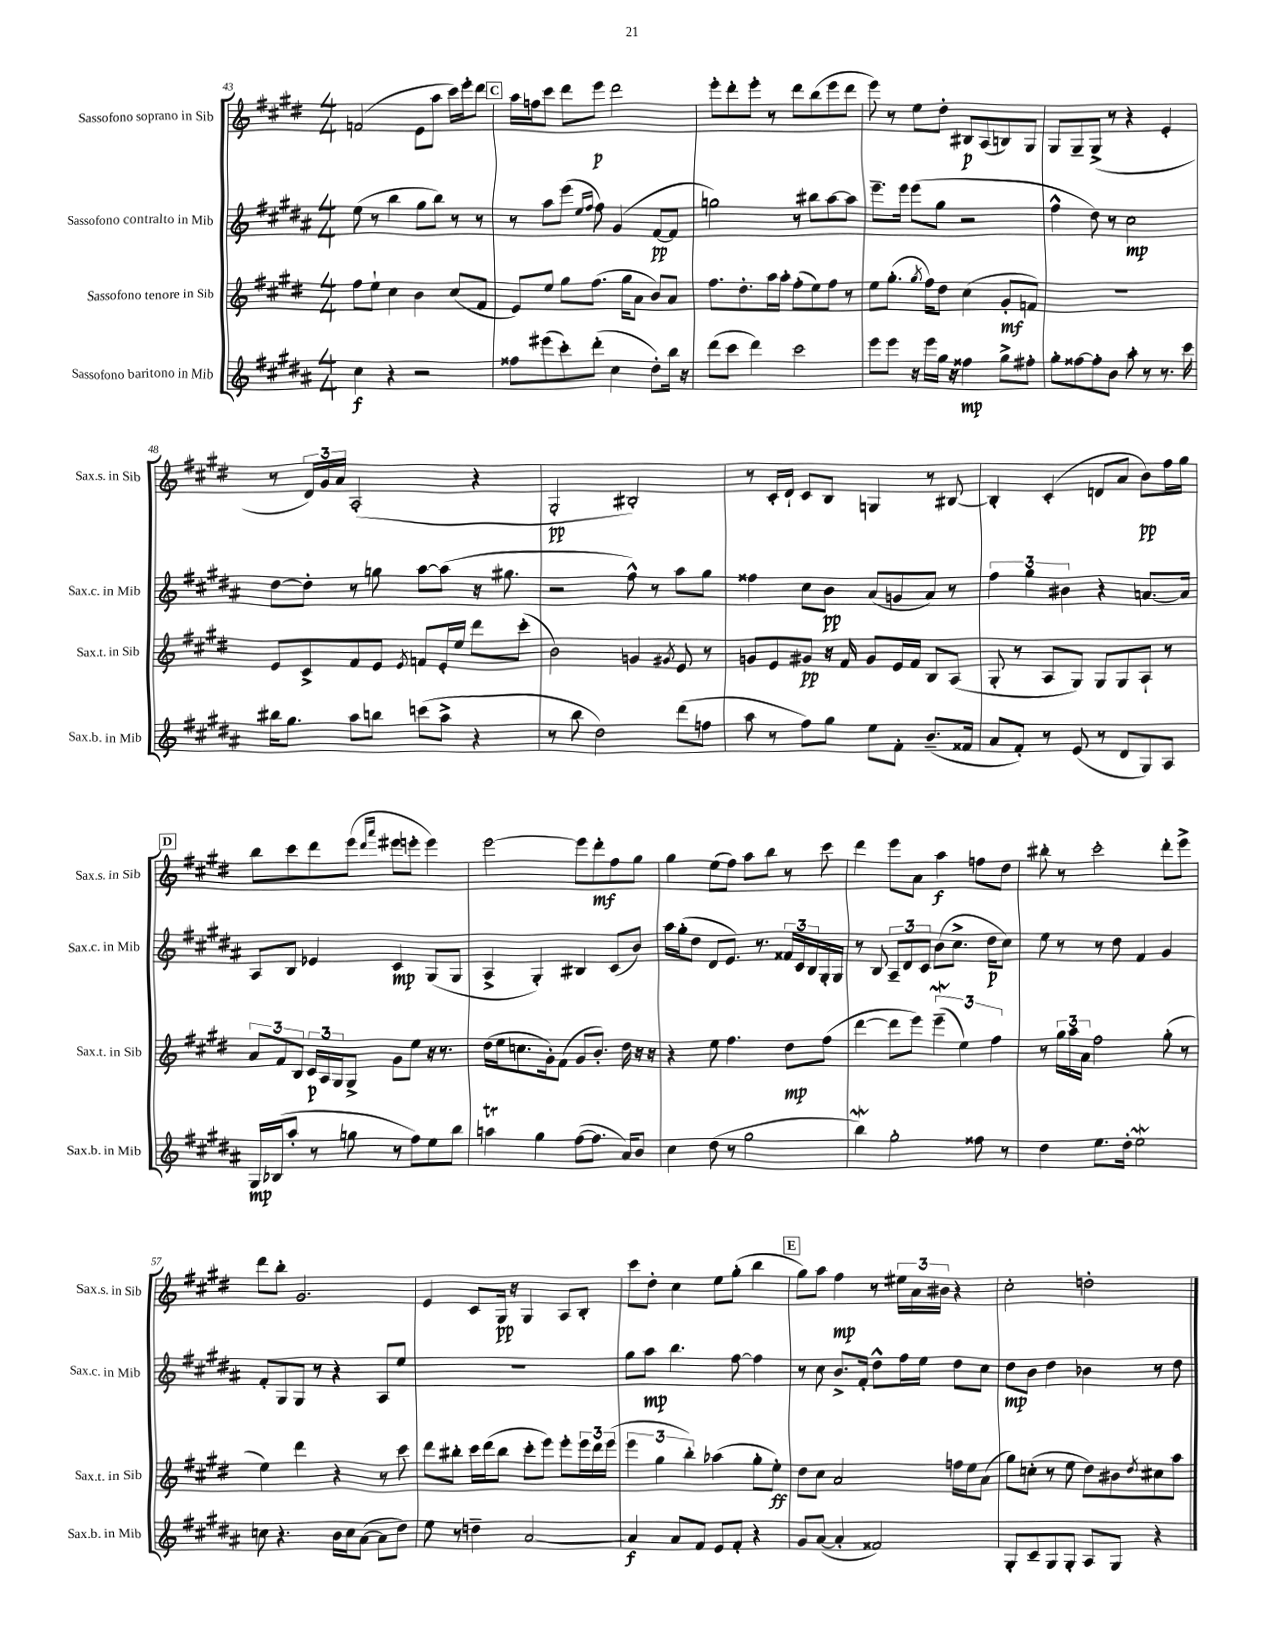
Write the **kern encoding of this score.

**kern	**kern	**kern	**kern
*staff4	*staff3	*staff2	*staff1
*clefG2	*clefG2	*clefG2	*clefG2
*k[f#c#g#d#a#]	*k[f#c#g#d#]	*k[f#c#g#d#a#]	*k[f#c#g#d#]
*M4/4	*M4/4	*M4/4	*M4/4
4cc#	8ff#	(8ee	(2f
.	8ee`	8r	.
4r	4cc#	4bb	.
2r	4b	8gg#	8e
.	.	8bb)	8aa
.	(8cc#	8r	16ccc#)
.	.	.	16eee'
.	8f#	8r	8ddd#
=	=	=	=
8ff##	8e)	8r	16aa
.	.	.	16ff
(8eee#	8ee	8aa#	8ccc#
8ccc#')	8gg#	(8eee	8ddd#
.	.	16qqee	.
.	.	16qqff#	.
(8ddd#'	(8.ff#	8ff#)	8eee
4cc#	.	(4g#	2ddd#
.	16gg#	.	.
.	8a	.	.
8dd#')	8b)	[8f#	.
16bb	8a	8f#]	.
16r	.	.	.
=	=	=	=
(8ddd#	8.ff#	2gg)	8eee'
8ccc#	.	.	8ddd#'
.	8.dd#'	.	.
4ddd#)	.	.	8eee'
.	16aa	.	8r
.	16aa'	.	.
2ccc#	(8ff#'	8r	8ddd#
.	8ee)	8bb#	(8bb
.	8ff#	[8aa#	8eee
.	8r	8aa#]	8ddd#
=	=	=	=
8eee	8ee	8.eee~	8eee)
8eee	(8.gg#'	.	8r
.	.	16eee	.
16r	.	(8eee	8ee
.	8qgg#	.	.
16eee	16ff#)	.	.
16gg#	8dd#	8gg#	8dd#'
16r	.	.	.
4ff##	(4cc#	2r	8B#
.	.	.	(8A
8gg#^	8g#'	.	8B)
8ff#'	8f)	.	8G#
=	=	=	=
8gg#'	1r	4ff#^^	8G#
[8ff##	.	.	8G#~
8ff##']	.	8dd#)	(8G#^
8b	.	8r	8r
8aa#'	.	2cc#	4r
8r	.	.	.
8.r	.	.	4e'
16ccc#	.	.	.
=	=	=	=
16bb#	8e	[8dd#	8r
8.gg#	.	.	.
.	8c#^	8dd#']	24d#)
.	.	.	24g#
.	.	.	24a
8aa#	8f#	8r	(2A'
8bb	8e	8gg	.
.	8qe	.	.
(8ccc	8f	[8aa#	.
8aa#^	16e'	(8aa#]	.
.	16ee	.	.
4r	8ddd#	16r	4r
.	.	8.gg#	.
.	(8ccc#'	.	.
=	=	=	=
8r	2b)	2r	2G#'
8bb	.	.	.
2dd#)	.	.	.
.	4g	8ff#^^)	2B#')
.	.	8r	.
.	8qg#	.	.
(8ddd#	8e	8aa#	.
8ff	8r	8gg#	.
=	=	=	=
8aa#	8g	4ff##	8r
8r	8e	.	16c#'
.	.	.	16d#`
8ff#)	8g#	8cc#	8c#
8gg#	16r	8b	8B
.	16f#	.	.
8ee	8g#	(8a#	4G
8f#'	16e	8g	.
.	16f#	.	.
(8.b~	8B	8a#)	8r
.	(8A	8r	[8B#
16f##	.	.	.
=	=	=	=
8a#	8G#'	6ff#	4B#']
8f#')	8r	.	.
.	.	6gg#	.
8r	8A	.	(4c#'
.	.	6b#	.
(8e	8G#)	.	.
8r	8G#	4r	8d
8d#	8G#	.	8a
8G#)	8A`	[8.a	8b)
8A#	8r	.	16ff#
.	.	16a]	16gg#
=	=	=	=
16G#	12a	8A#	8bb
(16B-	.	.	.
.	12f#	.	.
8aa#'	.	8B	8ccc#
.	12B	.	.
8r	24c#	4e-	8ddd#
.	24A	.	.
.	24G#	.	.
8gg	8G#^	.	(8eee
.	.	.	16qqddd#
.	.	.	16qqaaa
8r	8g#	4c#	8eee#
8ff#)	8ee	.	8eee'
8ee	16r	(8G#	4eee)
.	8.r	.	.
8bb	.	8G#	.
=	=	=	=
4aa	(16dd#	4A#^	[2eee
.	16ee	.	.
.	8.cc	.	.
4gg#	.	4G#')	.
.	16g#')	.	.
.	(8f#	.	.
([8ff#	8g#	4B#	8eee]
8.ff#]	8.b')	.	8ddd#'
.	.	(8c#	8ff#
16a#)	16dd#	.	.
8b	16r	8b)	8gg#
.	16r	.	.
=	=	=	=
4cc#	4r	16aa#	4gg#
.	.	(16gg#'	.
.	.	8dd#	.
(8dd#	8ee	8d#	(8ee
8r	4.ff#	8.e)	8ff#)
2gg#	.	.	8aa
.	.	8.r	.
.	.	.	8bb
.	8dd#	24f##	8r
.	.	24c#	.
.	.	24B	.
.	(8ff#	16G#'	8ccc#
.	.	16G#	.
=	=	=	=
4bb)	[4ddd#	8r	4ddd#
.	.	8B	.
2gg#'	8ddd#]	12A#~	8eee
.	.	12d#	.
.	8eee)	.	8a
.	.	12c#	.
.	(6eee~	(8b	4aa
.	.	8.cc#^	.
.	6ee)	.	.
8ff##	.	.	8ff
.	.	16dd#	.
.	6ff#	.	.
8r	.	8cc#)	8dd#
=	=	=	=
4dd#	8r	8ee	8bb#'
.	24gg#	8r	8r
.	24aa	.	.
.	24a	.	.
8.ee	2ff#	8r	2ccc#'
.	.	8dd#	.
16dd#'	.	.	.
2ee	.	4f#	.
.	(8gg#'	4g#	8ddd#'
.	8r	.	8eee^
=	=	=	=
8cc	4ee)	8f#'	8ddd#
4.r	.	8G#	8bb'
.	4ddd#	8G#	2.g#
.	.	8r	.
16b	4r	4r	.
16cc	.	.	.
([8a#	.	.	.
8a#]	8r	8A#	.
8dd#)	8ccc#	8ee	.
=	=	=	=
8ee	8ddd#	1r	4e
8r	8bb#'	.	.
4dd~	16ccc#	.	8c#
.	(16ddd#	.	.
.	8bb#	.	16G#
.	.	.	16r
[2a#	8ccc#'	.	4G#
.	8eee)	.	.
.	8eee'	.	8A
.	24eee	.	8B'
.	24ddd#	.	.
.	(24eee	.	.
=	=	=	=
4a#]	6eee	8gg#	8ccc#
.	.	8aa#	8dd#'
.	6gg#	.	.
8a#	.	4.bb	4cc#
.	6bb')	.	.
8f#	.	.	.
8e	(4aa-	.	8ee
8f#'	.	[8ff#	(8gg#'
4r	8gg#'	4ff#]	4bb
.	8ee')	.	.
=	=	=	=
8g#	8dd#	8r	8gg#)
([8a#	8cc#	8cc#	8aa
4a#']	2a	8.b^	4ff#
.	.	16f#'	.
2f##)	.	8dd#^^	8r
.	.	16ff#	24ee#
.	.	.	24a
.	.	16ee	.
.	.	.	24b#
.	16ff	8dd#	4r
.	16ee	.	.
.	(8a	8cc#	.
=	=	=	=
8G#'	8gg#)	8dd#	2cc#'
8c#~	(8cc'	8b	.
8G#	8r	4dd#	.
8G#'	8ee	.	.
8A#	8dd#)	4b-	2dd'
8G#	8b#	.	.
.	8qdd#	.	.
4r	8cc#	8r	.
.	8aa	8dd#	.
==	==	==	==
*-	*-	*-	*-
